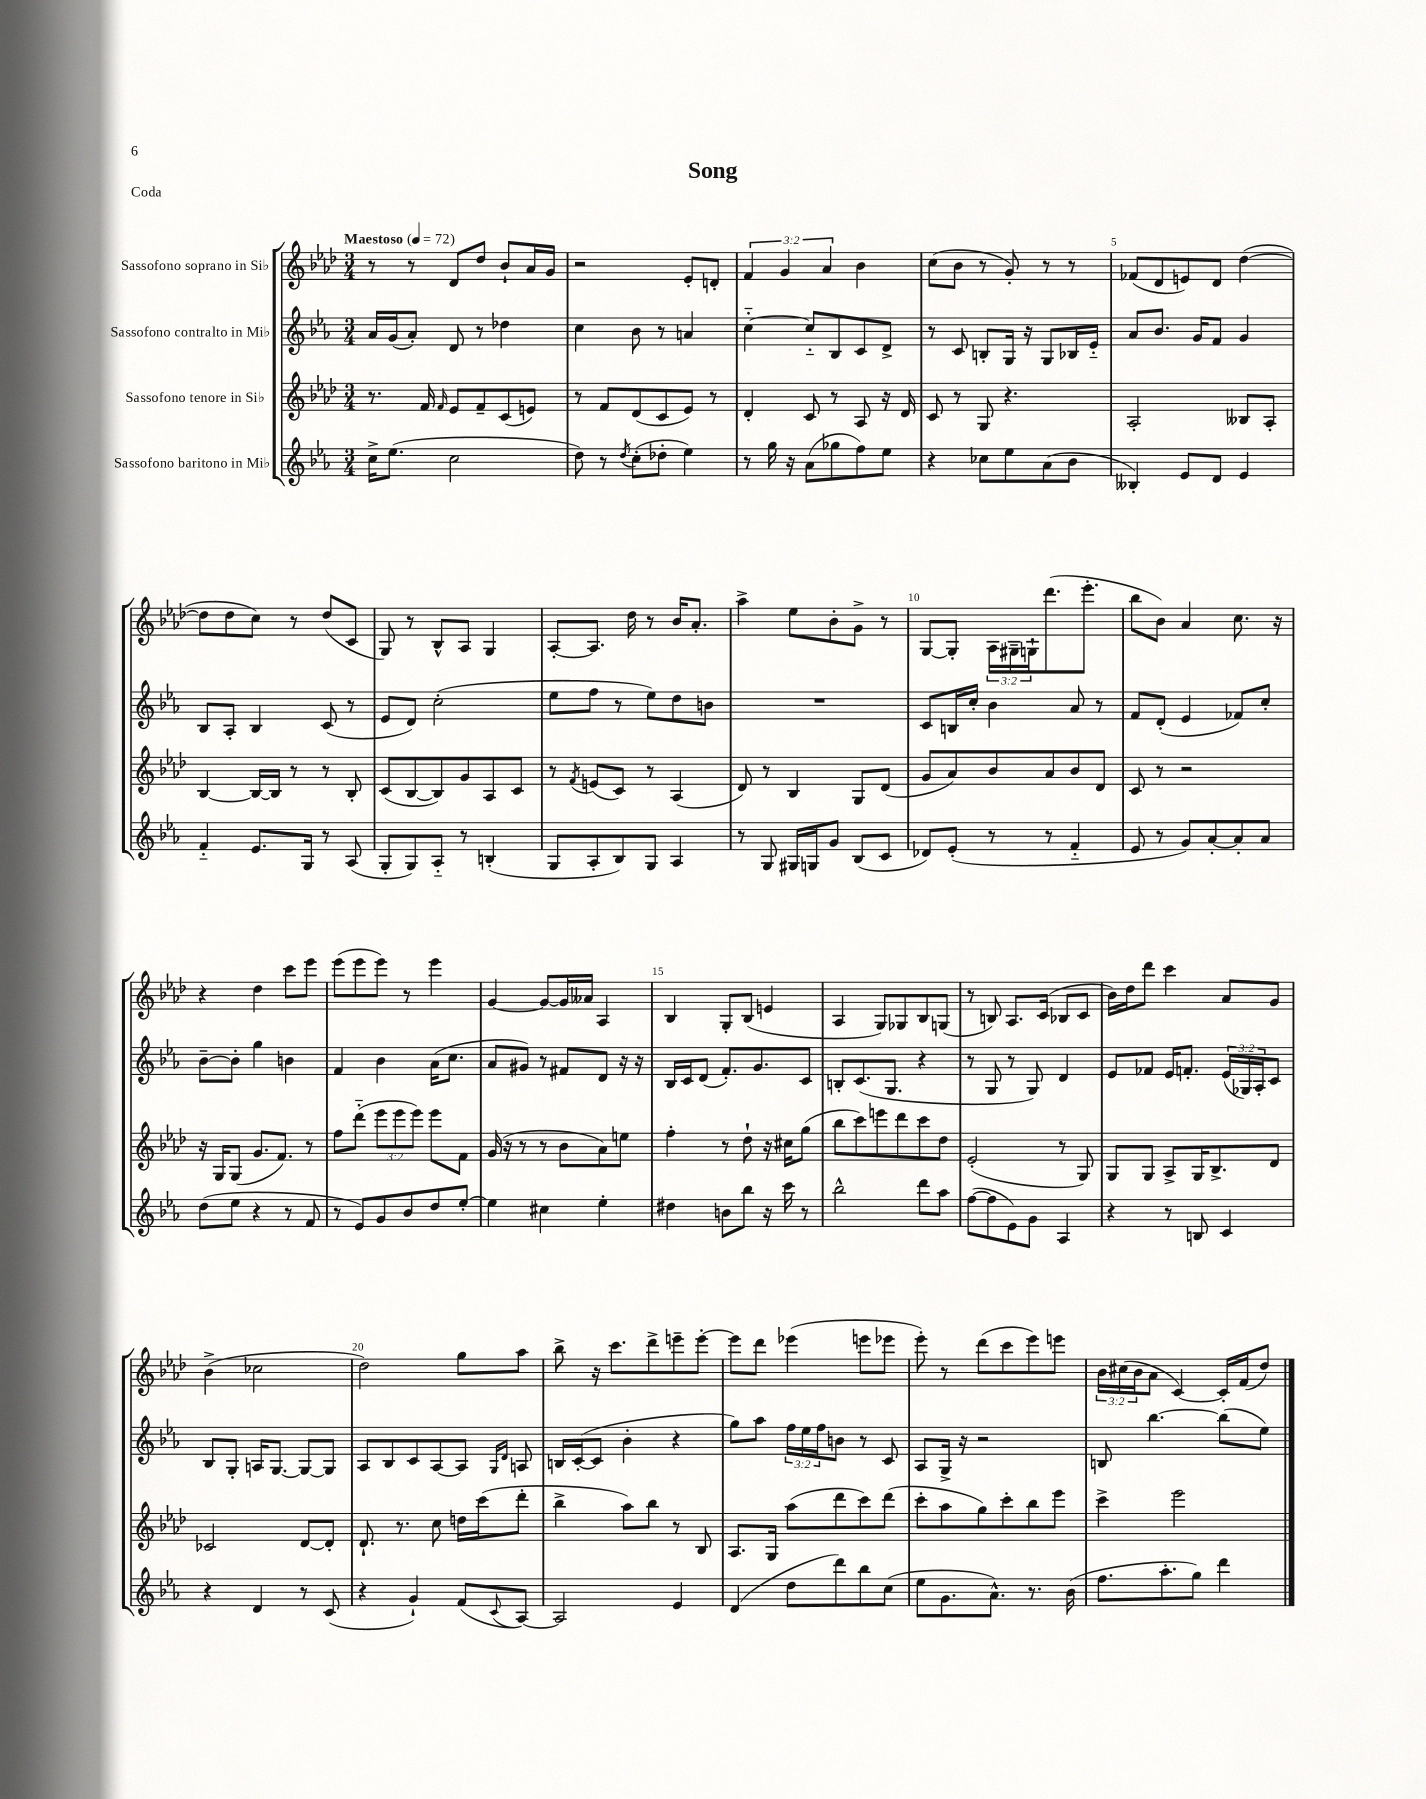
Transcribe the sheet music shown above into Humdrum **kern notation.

**kern	**kern	**kern	**kern
*staff4	*staff3	*staff2	*staff1
*clefG2	*clefG2	*clefG2	*clefG2
*k[b-e-a-]	*k[b-e-a-d-]	*k[b-e-a-]	*k[b-e-a-d-]
*M3/4	*M3/4	*M3/4	*M3/4
*MM72	*MM72	*MM72	*MM72
16cc^	8.r	16a-	8r
(8.ee-	.	(16g	.
.	.	8a-')	8r
.	16f	.	.
.	16qqf	.	.
2cc	8e-	8d	8d-
.	8f~	8r	8dd-
.	(8c	4dd-	8b-`
.	8e)	.	16a-
.	.	.	16g
=	=	=	=
8dd)	8r	4cc	2r
8r	8f	.	.
8qdd	.	.	.
(8cc'	(8d-	8b-	.
8dd-'	8c	8r	.
4ee-)	8e-)	4a	8e-'
.	8r	.	8d'
=	=	=	=
8r	4d-'	[4cc'~	6f
16gg	.	.	.
.	.	.	6g
16r	.	.	.
(8a-	8c	8cc'~]	.
.	.	.	6a-
8gg-	8r	8B-	.
8ff)	8A-	8c	4b-
8ee-	16r	8d^	.
.	16d-	.	.
=	=	=	=
4r	8c	8r	(8cc
.	8r	8c	8b-
8cc-	8G	8B'	8r
8ee-	4.r	16G	8g')
.	.	16r	.
(8a-	.	8G	8r
8b-	.	16B-	8r
.	.	16e-'~	.
=	=	=	=
4B--')	2A-'	8a-	(8f-
.	.	8.b-	8d-
8e-	.	.	8e)
.	.	16g	.
8d	.	8f	8d-
4e-	8B--	4g	([4dd-
.	8A-'	.	.
=	=	=	=
4f'~	[4B-	8B-	8dd-]
.	.	8A-'	8dd-
8.e-	16B-_	4B-	8cc)
.	16B-]	.	.
.	8r	.	8r
16G	.	.	.
8r	8r	(8c	(8dd-
(8A-	8B-'	8r	8c
=	=	=	=
8G'	(8c	8e-	8G)
8G)	[8B-	8d)	8r
8A-'~	8B-])	(2cc'	8B-^^
8r	8g	.	8A-
(4B'	8A-	.	4G
.	8c	.	.
=	=	=	=
8G	8r	8ee-	[8A-'
.	8qf	.	.
8A-'	(8e	8ff	8.A-]
8B-)	8c)	8r	.
.	.	.	16dd-
8G	8r	8ee-)	8r
4A-	(4A-	8dd	16b-
.	.	.	8.a-'
.	.	8b	.
=	=	=	=
8r	8d-)	2.r	4aa-^
8G	8r	.	.
16G#	4B-	.	8ee-
16G	.	.	.
8g	.	.	8b-'
(8B-	8G	.	8g^
8c	(8d-	.	8r
=	=	=	=
8d-)	8g	8c	[8G
(8e-'	8a-)	16B	8G']
.	.	16cc'	.
8r	8b-	4b-	24A-
.	.	.	24G#~
.	.	.	24G`
8r	8a-	.	(8.ddd-
4f'~	8b-	8a-	.
.	.	.	8.eee-'
.	8d-	8r	.
=	=	=	=
8e-	8c	8f	8bb-
8r	8r	(8d'	8b-)
8g)	2r	4e-	4a-
[8a-'	.	.	.
8a-']	.	8f-)	8.cc
8a-	.	8cc'	.
.	.	.	16r
=	=	=	=
(8dd	16r	[8b-~	4r
.	16G	.	.
8ee-	(8G	8b-']	.
4r	8.g	4gg	4dd-
.	8.f)	.	.
8r	.	4b	8ccc
8f	8r	.	8eee-
=	=	=	=
8r	8ff	4f	(8eee-
8e-)	(8ddd-'~	.	8eee-
8g	12eee-	4b-	8eee-)
.	12eee-	.	.
8b-	.	.	8r
.	12eee-)	.	.
8dd	8eee-	(16a-	4eee-
.	.	8.cc	.
[8ee-'	8f	.	.
=	=	=	=
4ee-]	(16g	8a-	[4g
.	16r	.	.
.	8r	8g#)	.
4cc#	8r	8r	8g_
.	8b-	8f#	16g]
.	.	.	16a--
4ee-'	8a-)	8d	4A-
.	8ee	16r	.
.	.	16r	.
=	=	=	=
4dd#	4ff'	16B-	4B-
.	.	16c	.
.	.	(8d	.
8b	8r	8.f')	8G'
8bb-	8dd-`	.	(8B-
.	.	8.g	.
16r	16r	.	4e
16ccc	16cc#	.	.
8r	(8gg	8c	.
=	=	=	=
2bb-^^	8bb-	8B'	4A-
.	8ccc)	(8.c	.
.	8eee	.	8G)
.	.	8.G	.
.	8ddd-	.	8G-
8ddd	8ccc	4r	8B-
8aa-	8dd-	.	(8G
=	=	=	=
([8ff	(2e-'	8r	8r
8ff]	.	8G	8B)
8e-)	.	8r	8.A-
8g	.	8G)	.
.	.	.	(16c
4A-	8r	4d	8B-
.	8G)	.	8c
=	=	=	=
4r	8G	8e-	16b-)
.	.	.	16dd-
.	8G	8f-	8ddd-
8r	8A-^	16e-	4ccc
.	.	8.f'	.
8B	16G	.	.
.	8.B-^	.	.
4c	.	(24e-	8a-
.	.	24G-)	.
.	.	24A-'	.
.	8d-	8c	8g
=	=	=	=
4r	2c-	8B-	(4b-^
.	.	8G'	.
4d	.	16A	2cc-
.	.	[8.G	.
8r	[8d-	8G_	.
(8c	8d-']	8G]	.
=	=	=	=
4r	8.d-`	8A-	2dd-)
.	.	8B-	.
.	8.r	.	.
4g`)	.	8c	.
.	8cc	[8A-	.
(8f	16dd	8A-]	8gg
.	(16ccc	.	.
.	.	16qqG	.
8qqc	.	16qqd	.
[8A-)	8ddd-'	8A	8aa-
=	=	=	=
2A-]	4bb-^	16B	8bb-^
.	.	([16c'	.
.	.	8c]	16r
.	.	.	8.ccc
.	8aa-)	4b-'	.
.	8bb-	.	8ddd-^
4e-	8r	4r	8eee~
.	8B-	.	[8eee'
=	=	=	=
(4d	8.A-	8gg)	8eee]
.	.	8aa-	8ddd-
.	16G	.	.
8dd	(8aa-	24ff	(4eee-
.	.	24ee-	.
.	.	24ff	.
8ddd)	8ddd-	8b	.
8bb-	8ccc)	8r	8eee
(8cc	(8ddd-	8c	8eee-
=	=	=	=
8ee-	8ccc'	8A-	8eee-')
8.g	8aa-	16G^	8r
.	.	16r	.
.	8gg)	2r	(8ddd-
8.a-^^)	.	.	.
.	8ccc'	.	8ccc
8.r	8bb-	.	8eee-)
.	8eee-	.	8eee
(16b-	.	.	.
=	=	=	=
8.ff	4ccc^	8B	24b-
.	.	.	(24cc#
.	.	.	24b-
.	.	[4.bb-	8a-
8.aa-'	.	.	.
.	2eee-	.	[4c)
8gg)	.	.	.
4ddd	.	(8bb-]	16c']
.	.	.	(16f
.	.	8ee-)	8dd-)
==	==	==	==
*-	*-	*-	*-
